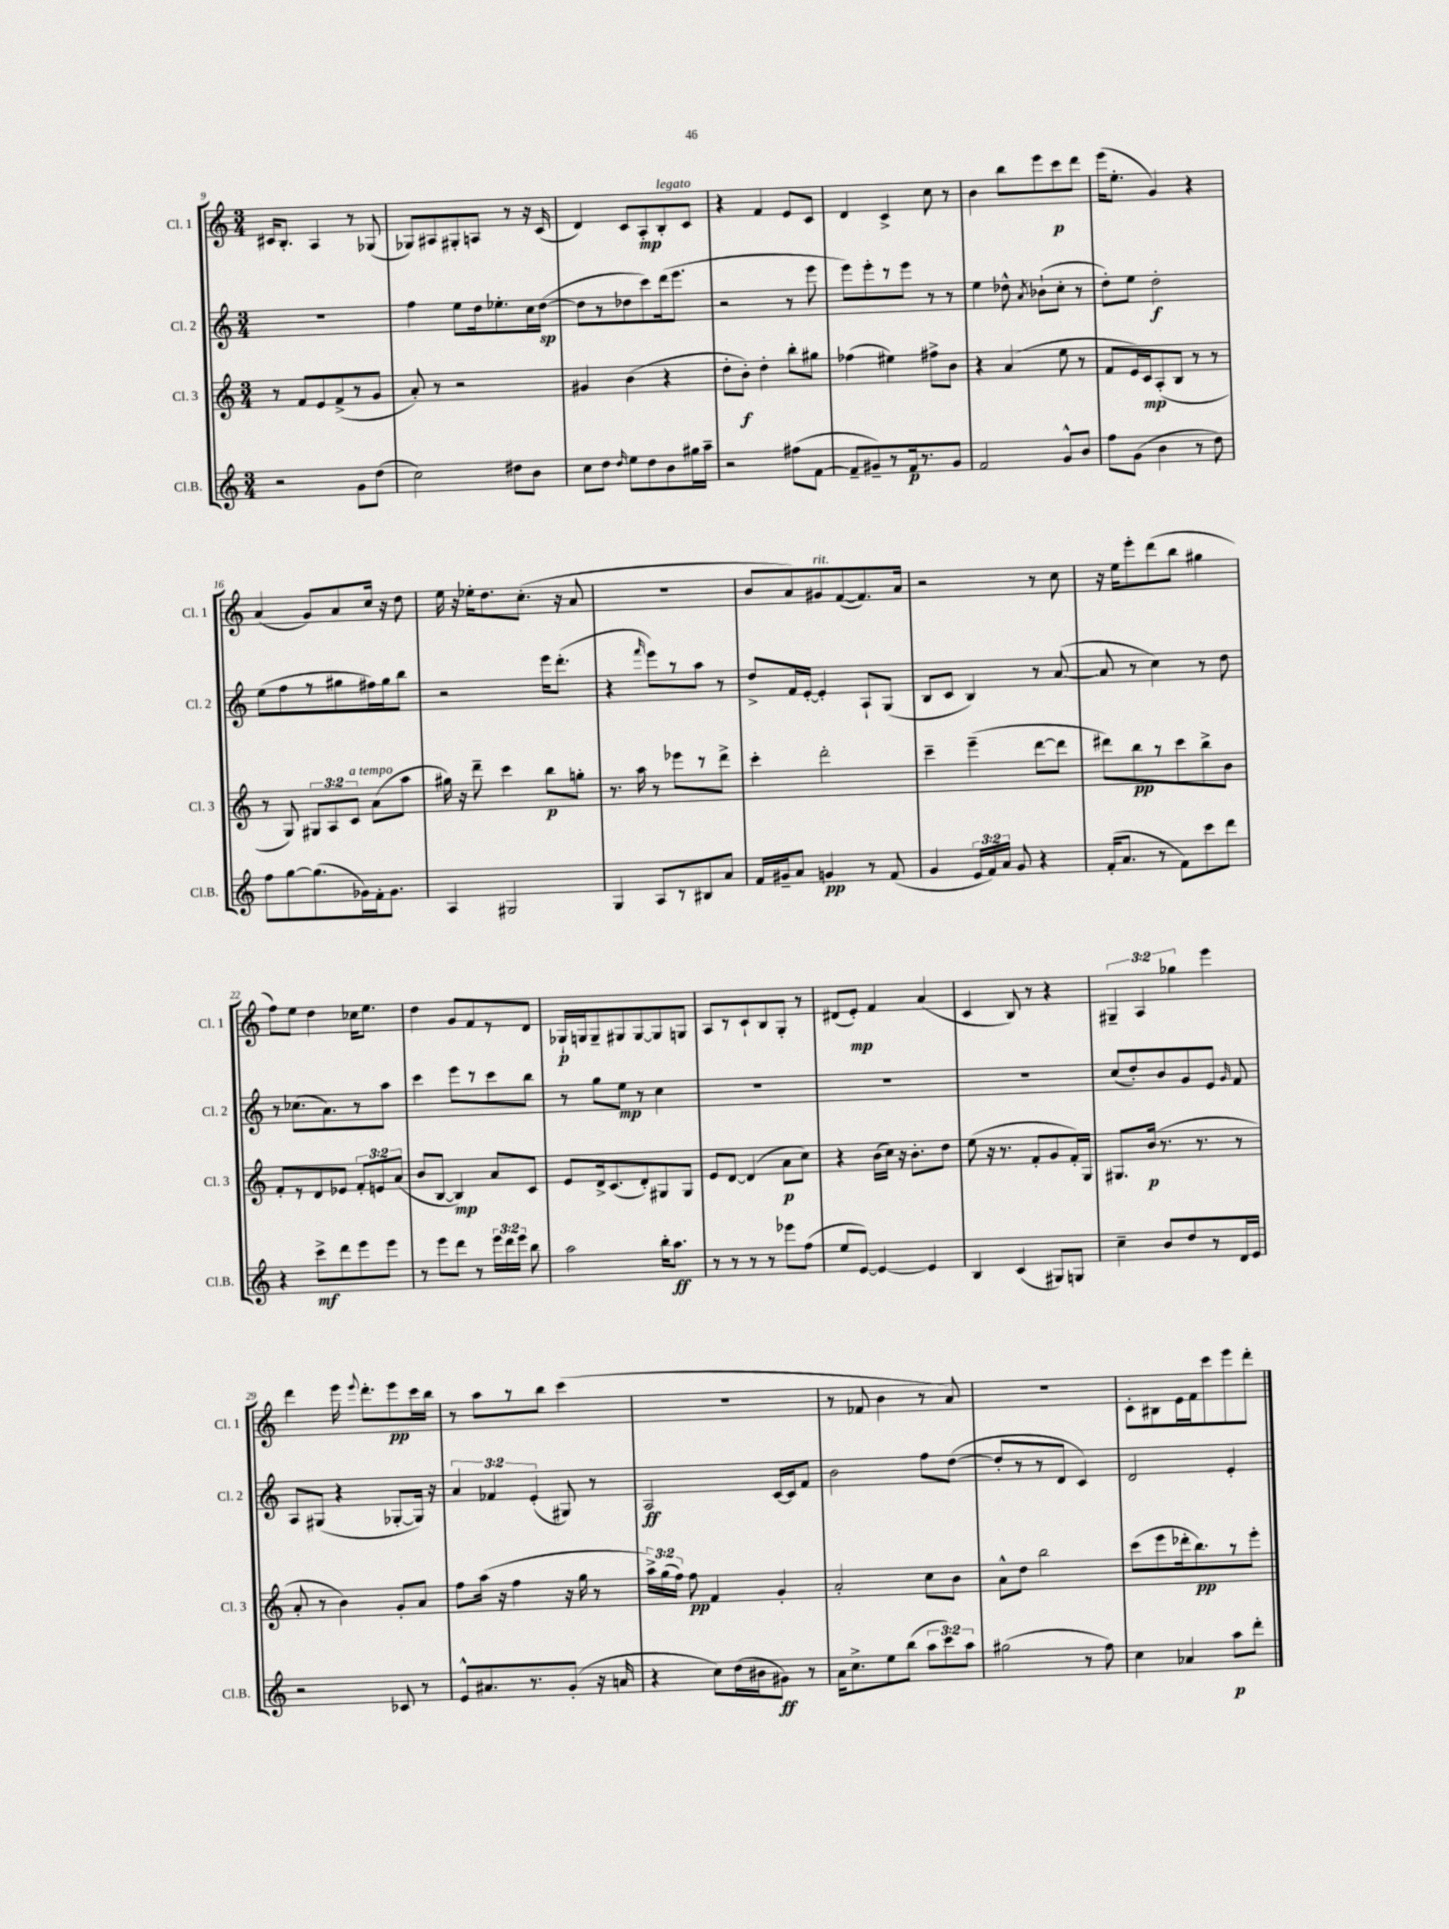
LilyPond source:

<<
\new StaffGroup <<
\new Staff = "s0" \with { instrumentName = "Cl. 1" shortInstrumentName = "Cl. 1" } {
    \clef treble \key c \major \numericTimeSignature \time 3/4 \override Staff.TupletNumber.text = #tuplet-number::calc-fraction-text
    \autoBeamOff cis'16[ b8.]-. a4 r8 ges8( |
    ges8[) ais8 gis8-. a8] r8 r16 c'16( |
    d'4) c'8[ a8-.\mp b8-.^\markup { \italic "legato" } c'8] |
    r4 f'4 e'8[ c'8] |
    d'4 c'4-> c''8 r8 |
    b'4 b''8[ e'''8 c'''8\p d'''8] |
    e'''16[( e''8.]-. g'4) r4 |
    a'4( g'8[) a'8 c''16] r16 d''8 |
    e''16 r16 ees''16[-. d''8. c''8.]-.( r16 a'8 |
    R2. |
    b'8[ a'8) gis'8^\markup { \italic "rit." } f'8~( f'8.) a'16] |
    r2 r8 c''8 |
    r16 e''16[ e'''8-. d'''8( b''8] gis''4 |
    f''8[) e''8] d''4 ces''16[ e''8.] |
    d''4 g'8[ f'8 r8 d'8] |
    ges16[-!\p g16 g8-- gis8 gis8~ gis8 g8] |
    a8[ r8 c'8-! b8 g8]-. r8 |
    dis'8[( e'8]-.\mp) f'4 a'4( |
    c'4 b8) r8 r4 |
    \tuplet 3/2 { gis4-- a4 ges''4 } e'''4 |
    d'''4 e'''16 \appoggiatura { e'''8 } d'''8.[-. e'''8\pp c'''16 b''16] |
    r8 a''8[ r8 b''8] c'''4( |
    R2. |
    r8 fes'8 b'4 r8 a'8) |
    R2. |
    c'8[-. bis8 e'16 f'16 c'''8 e'''8 d'''8]-. \bar "|." |
}
\new Staff = "s1" \with { instrumentName = "Cl. 2" shortInstrumentName = "Cl. 2" } {
    \clef treble \key c \major \numericTimeSignature \time 3/4 \override Staff.TupletNumber.text = #tuplet-number::calc-fraction-text
    \autoBeamOff R2. |
    f''4 e''8[ d''16 ees''8.-. c''16 d''16]~\sp( |
    d''8[ r8 des''8 c'''8) d'''16( e'''8.] |
    r2 r8 e'''8 |
    e'''8[) e'''8-. r8 e'''8] r8 r8 |
    e''4 des''8-^ \acciaccatura { a'8 } bes'8[-!( c''8]-. r8 |
    d''8[-.) e''8] d''2-.\f |
    e''8[( f''8 r8 gis''8 fis''16) gis''16 b''8] |
    r2 e'''16[ d'''8.]-.( |
    r4 \grace { f'''16 } e'''8[) r8 a''8] r8 |
    d''8[-> f'16 e'16]~-. e'4-. a8[-! g8]( |
    b8[ c'8] b4) r8 a'8~( |
    a'8 r8 c''4) r8 d''8 |
    r8 ces''8.[( a'8.) r8 a''8] |
    c'''4 e'''8[ r8 c'''8 b''8] |
    r8 g''8[ e''8]\mp r8 c''4 |
    R2. |
    R2. |
    R2. |
    c''8[( d''8-.) b'8 g'8 e'8] \grace { g'16 } f'8 |
    a8[ gis8]( r4 ges8[~-. ges16]) r16 |
    \tuplet 3/2 { a'4 fes'4 e'4-.( } gis8) r8 |
    a2\ff c'16[~ c'16 f'8] |
    b'2 f''8[ d''8]~( |
    d''8[-. r8 r8 d'8] c'4) |
    d'2 e'4-. \bar "|." |
}
\new Staff = "s2" \with { instrumentName = "Cl. 3" shortInstrumentName = "Cl. 3" } {
    \clef treble \key c \major \numericTimeSignature \time 3/4 \override Staff.TupletNumber.text = #tuplet-number::calc-fraction-text
    \autoBeamOff r8 f'8[ e'8 f'8->( r8 g'8] |
    a'8-.) r8 r2 |
    gis'4 b'4( r4 |
    d''8[-. b'8]-.\f) d''4-. b''8[-. gis''8] |
    fes''4( eis''4) fis''8[-> b'8] |
    r4 a'4( e''8 r8 |
    f'8[ e'16) c'16\mp a8-.( b8] r8 r8 |
    r8 g8) \tuplet 3/2 { gis8[ a8 c'8]^\markup { \italic "a tempo" } } a'8[( a''8] |
    gis''16) r16 d'''8-- c'''4 b''8[\p g''8]-. |
    r8. a''16 r8 ees'''8[ r8 d'''8]-> |
    c'''4-. d'''2-. |
    c'''4-- e'''4--( d'''8[~ d'''8] |
    dis'''8[) b''8\pp r8 c'''8 b''8-> b'8] |
    f'8[-. r8 d'8 ees'8] \tuplet 3/2 { f'8[-. e'8 a'8]( } |
    b'8[ b8]~ b4\mp) a'8[ c'8] |
    e'8[ d'16-> c'8.( d'8-.) gis8 gis8] |
    e'8[ d'8]~ d'4( a'8[\p c''8]) |
    r4 b'16[( c''16]) r16 b'8.[-. d''8] |
    e''8( r16 r8. f'8[-. g'8 f'16-.) g16] |
    gis8.[ b'16]\p( r8. r8. r8 |
    a'8-. r8 b'4) g'8[-. a'8] |
    f''8[ a''16]( r16 f''4 r16 g''16 r8 |
    \tuplet 3/2 { a''16[->) g''16( f''16]) } f''8\pp f'4 g'4-. |
    a'2-. c''8[ b'8] |
    a'8[-^ d''8] b''2 |
    c'''8[( e'''8 des'''16-. b''8.\pp) r8 e'''8]-. \bar "|." |
}
\new Staff = "s3" \with { instrumentName = "Cl.B." shortInstrumentName = "Cl.B." } {
    \clef treble \key c \major \numericTimeSignature \time 3/4 \override Staff.TupletNumber.text = #tuplet-number::calc-fraction-text
    \autoBeamOff r2 g'8[ d''8]( |
    c''2) dis''8[ b'8] |
    c''8[ d''8] \grace { d''16 } e''8[ d''8 b'8 gis''16 a''16]-- |
    r2 fis''8[( f'8]~ |
    f'8[-- gis'8--) r8 f'16\p r8. gis'8] |
    f'2 g'8[-^ b'8] |
    f''8[ g'8]( b'4 r8 d''8) |
    f''8[ g''8~ g''8.( ges'16) f'16-. ges'8.] |
    a4 gis2 |
    g4 a8[ r8 bis8 a'8] |
    f'16[ gis'16-- a'8] g'4\pp r8 f'8( |
    g'4 \tuplet 3/2 { e'16[ f'16) a'16] } g'8 r4 |
    f'16[-.( a'8.] r8 f'8[) c'''8 d'''8] |
    r4 c'''8[->\mf d'''8 e'''8 e'''8] |
    r8 e'''8[ d'''8] r8 \tuplet 3/2 { e'''16[ d'''16 e'''16] } b''8 |
    a''2 b''16[-. a''8.]\ff |
    r8 r8 r8 r8 ees'''8[ f''8]( |
    e''8[ e'8]~) e'4~ e'4 |
    b4 c'4( gis8[) g8] |
    c''4-- b'8[ d''8 r8 d'16 e'16] |
    r2 ces'8 r8 |
    e'8[-^ ais'8. r8. g'8]-.( r16 a'16 |
    r4 c''8[) d''16( bis'16 gis'8]\ff) r8 |
    a'16[ c''8.-> e''8 b''8]( \tuplet 3/2 { a''8[ c'''8) a''8] } |
    gis''2( r8 f''8) |
    c''4 aes'4 a''8[\p d'''8]-. \bar "|." |
}
>>
>>
\layout { \context { \Score currentBarNumber = #9 } }
